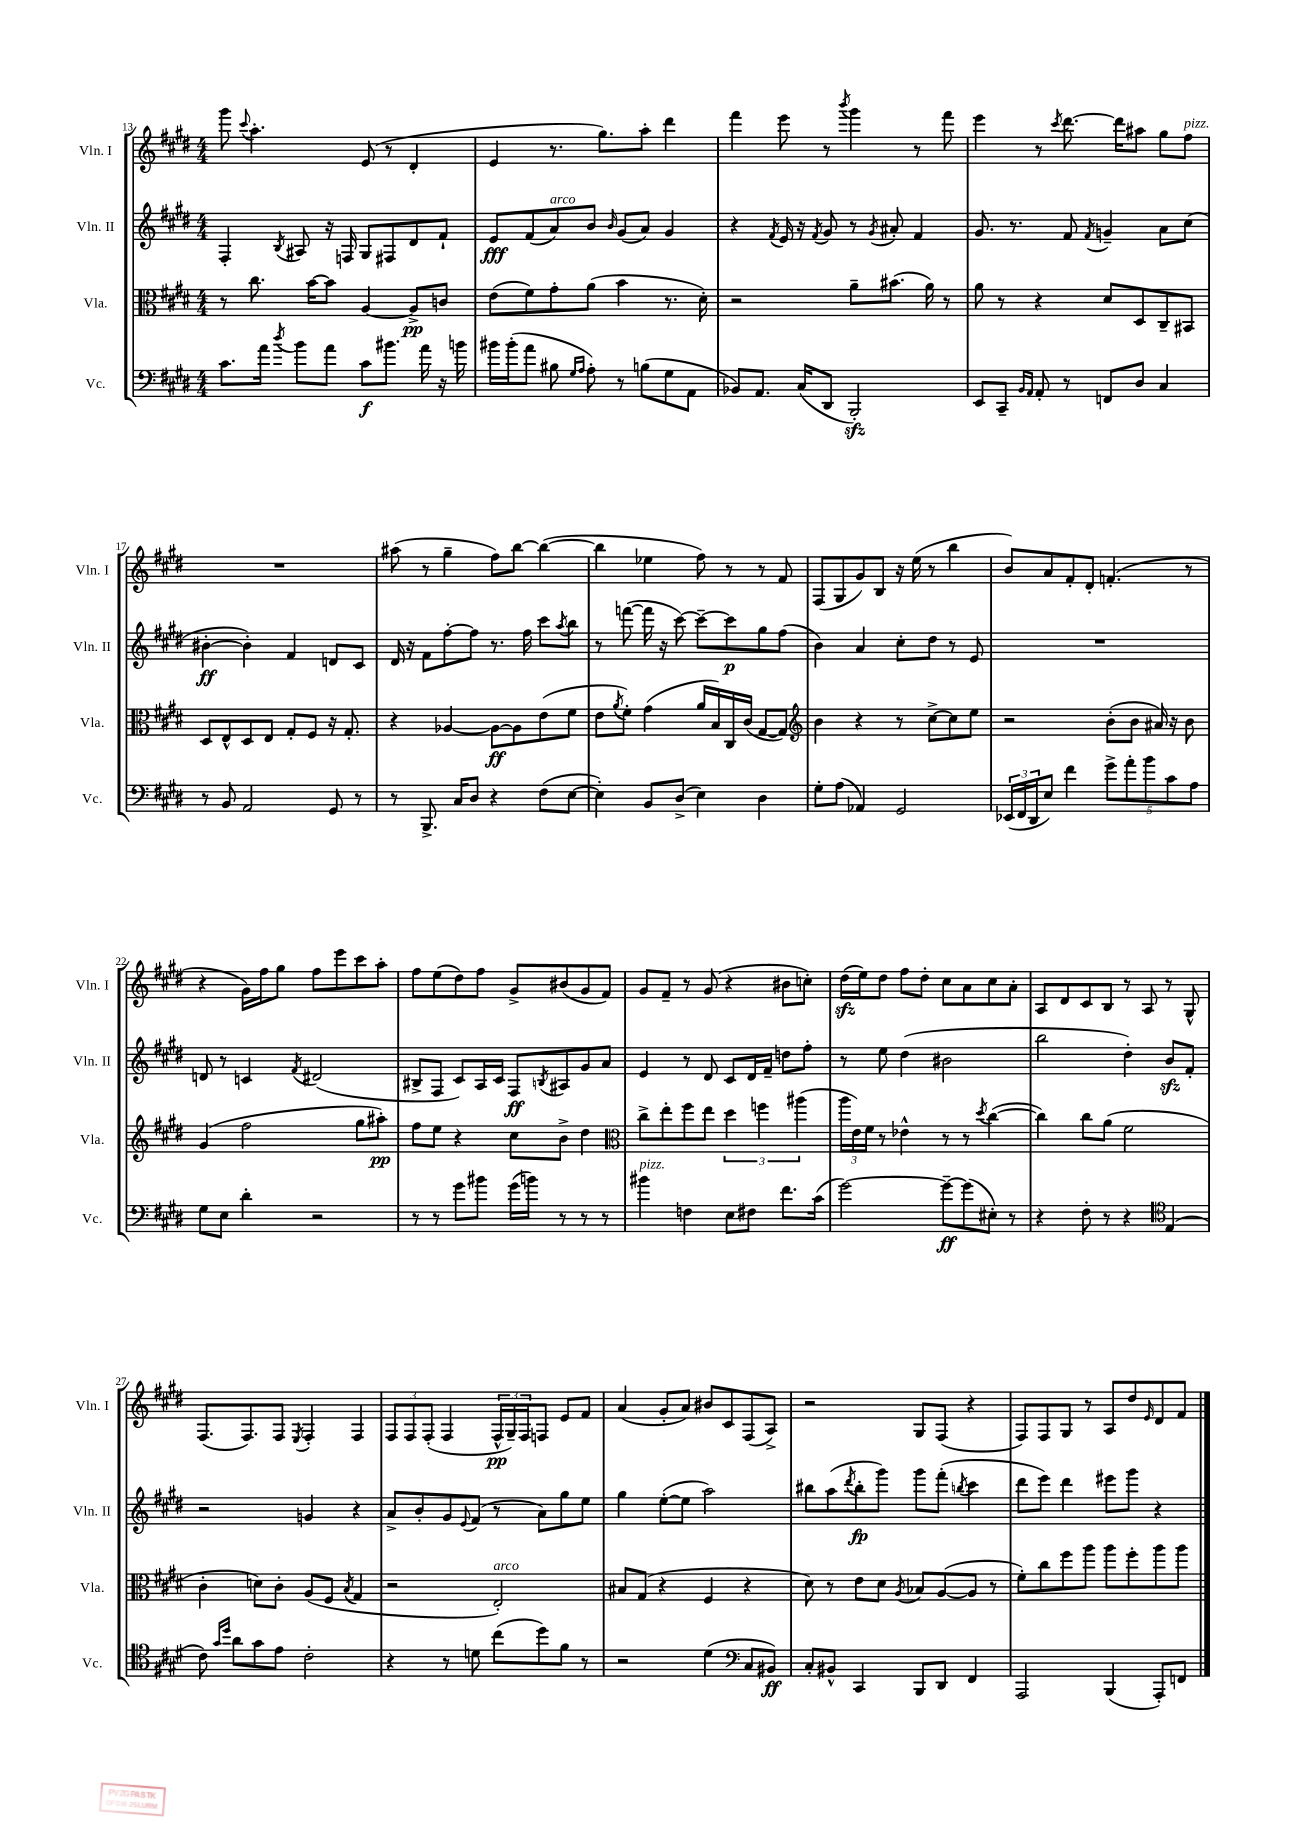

**kern	**dynam	**kern	**dynam	**kern	**dynam	**kern	**dynam
*part4	*part4	*part3	*part3	*part2	*part2	*part1	*part1
*staff4	*staff4	*staff3	*staff3	*staff2	*staff2	*staff1	*staff1
*I"Vc.	*	*I"Vla.	*	*I"Vln. II	*	*I"Vln. I	*
*I'Vc.	*	*I'Vla.	*	*I'Vln. II	*	*I'Vln. I	*
*clefF4	*	*clefC3	*	*clefG2	*	*clefG2	*
*k[f#c#g#d#]	*	*k[f#c#g#d#]	*	*k[f#c#g#d#]	*	*k[f#c#g#d#]	*
*M4/4	*	*M4/4	*	*M4/4	*	*M4/4	*
=13	=13	=13	=13	=13	=13	=13	=13
8.c#\L	.	8r	.	4F#'/	.	8ggg#\	.
.	.	.	.	.	.	8qqccc#/	.
.	.	8.cc#\	.	.	.	4.aa'\	.
16a\Jk	.	.	.	.	.	.	.
8qdd#/	.	.	.	8qB/	.	.	.
8b\L	.	.	.	8A#X/	.	.	.
.	.	[16b\KL	.	.	.	.	.
8a\J	.	8b\J]	.	16r	.	.	.
.	.	.	.	16Fn/	.	.	.
8c#\L	f	[4A/	.	8G#/L	.	(8e/	.
8.b#X\J	.	.	.	8F#X/	.	8r	.
.	.	8A^/L]	pp	8d#/	.	4d#'/	.
16a\	.	.	.	.	.	.	.
16r	.	8cn/J	.	8f#`/J	.	.	.
16bn\	.	.	.	.	.	.	.
=14	=14	=14	=14	=14	=14	=14	=14
16b#X\LL	.	(8e\L	.	8e/L	fff	4e/	.
(16b#'\J	.	.	.	.	.	.	.
8a\J	.	8f#\)	.	(8f#/	.	.	.
!	!	!	!	!LO:TX:a:i:t=arco	!	!	!
8B#X\	.	8g#'\	.	8a/)	.	8.r	.
16qqG#/LL	.	.	.	.	.	.	.
16qqA/JJ	.	.	.	.	.	.	.
8A'\)	.	(8a\J	.	8b/J	.	.	.
.	.	.	.	.	.	8.gg#\L)	.
.	.	.	.	16qqb/	.	.	.
8r	.	4b\	.	(8g#/L	.	.	.
(8Bn\L	.	.	.	8a/J)	.	8aa'\J	.
8G#\	.	8.r	.	4g#/	.	4ddd#\	.
8AA\J	.	.	.	.	.	.	.
.	.	16d#'\)	.	.	.	.	.
=15	=15	=15	=15	=15	=15	=15	=15
8BB-X/L)	.	2r	.	4r	.	4fff#\	.
8.AA/J	.	.	.	.	.	.	.
.	.	.	.	8qf#/	.	.	.
.	.	.	.	16e/	.	8eee\	.
(16C#/KL	.	.	.	16r	.	.	.
.	.	.	.	8qf#/	.	.	.
8DD#/J	.	.	.	8g#/	.	8r	.
.	.	.	.	.	.	8qbbb/	.
2BBBzz'/)	.	8a~\L	.	8r	.	4ggg#\	.
.	.	.	.	8qg#/	.	.	.
.	.	(8.b#X\J	.	8a#X'/	.	.	.
.	.	.	.	4f#/	.	8r	.
.	.	16a\)	.	.	.	.	.
.	.	8r	.	.	.	8fff#\	.
=16	=16	=16	=16	=16	=16	=16	=16
8EE/L	.	8a\	.	8.g#/	.	4eee\	.
8CC#~/J	.	8r	.	.	.	.	.
.	.	.	.	8.r	.	.	.
16qqBB/LL	.	.	.	.	.	.	.
16qqAA/JJ	.	.	.	.	.	.	.
8AA'/	.	4r	.	.	.	8r	.
.	.	.	.	.	.	8qccc#/	.
8r	.	.	.	8f#/	.	[8.ddd#\	.
.	.	.	.	8qf#/	.	.	.
8FFn/L	.	8d#/L	.	4gn~/	.	.	.
.	.	.	.	.	.	16ddd#\KL]	.
8D#/J	.	8D#/	.	.	.	8aa#X\J	.
4C#/	.	8C#~/	.	8a\L	.	8gg#\L	.
!	!	!	!	!	!	!LO:TX:a:i:t=pizz.	!
.	.	8BB#X/J	.	(8cc#\J	.	8ff#\J	.
!!LO:LB:g=z
=17	=17	=17	=17	=17	=17	=17	=17
8r	.	8D#/L	.	[4b#X'\	ff	1r	.
8BB/	.	8E^^/	.	.	.	.	.
2AA/	.	8D#/	.	4b#'\])	.	.	.
.	.	8E/J	.	.	.	.	.
.	.	8G#'/L	.	4f#/	.	.	.
.	.	8F#/J	.	.	.	.	.
8GG#/	.	16r	.	8dn/L	.	.	.
.	.	8.G#'/	.	.	.	.	.
8r	.	.	.	8c#/J	.	.	.
=18	=18	=18	=18	=18	=18	=18	=18
8r	.	4r	.	16d#/	.	(8aa#X\	.
.	.	.	.	16r	.	.	.
8.BBB^/	.	.	.	8f#\L	.	8r	.
.	.	[4A-X/	.	[8ff#'\	.	4gg#~\	.
16C#/KL	.	.	.	.	.	.	.
8D#/J	.	.	.	8ff#\J]	.	.	.
4r	.	8A-\L_	ff	8.r	.	8ff#\L)	.
.	.	8A-\]	.	.	.	[8bb\J	.
.	.	.	.	16ff#\	.	.	.
(8F#\L	.	(8e\	.	8ccc#\L	.	(4bb\_	.
.	.	.	.	8qaa/	.	.	.
[8E\J	.	8f#\J	.	8bb\J	.	.	.
=19	=19	=19	=19	=19	=19	=19	=19
4E'\])	.	8e\L	.	8r	.	4bb\]	.
.	.	8qa/	.	.	.	.	.
.	.	8f#'\J)	.	([8fffn\	.	.	.
8BB/L	.	(4g#\	.	16fff\]	.	4ee-X\	.
.	.	.	.	16r	.	.	.
(8D#^/J	.	.	.	[8ccc#\)	.	.	.
4E\)	.	16a/LL	.	8ccc#~\L_	.	8ff#\)	.
.	.	16B/)	.	.	.	.	.
.	.	16C#/	.	8ccc#\]	p	8r	.
.	.	(16c#/JJ	.	.	.	.	.
4D#\	.	[8G#/L	.	8gg#\	.	8r	.
.	.	8G#/J])	.	(8ff#\J	.	8f#/	.
=20	=20	=20	=20	=20	=20	=20	=20
*	*	*clefG2	*	*	*	*	*
8G#'\L	.	4b\	.	4b\)	.	(8F#/L	.
(8A\J	.	.	.	.	.	8G#/	.
4AA-X/)	.	4r	.	4a/	.	8g#/)	.
.	.	.	.	.	.	8B/J	.
2GG#/	.	8r	.	8cc#'\L	.	16r	.
.	.	.	.	.	.	(16ee\	.
.	.	[8cc#^\L	.	8dd#\J	.	8r	.
.	.	8cc#\]	.	8r	.	4bb\	.
.	.	8ee\J	.	8e/	.	.	.
=21	=21	=21	=21	=21	=21	=21	=21
(24EE-X/LL	.	2r	.	1r	.	8b/L)	.
24FF#/	.	.	.	.	.	.	.
24DD#/J	.	.	.	.	.	.	.
8E/J)	.	.	.	.	.	8a/	.
4f#\	.	.	.	.	.	8f#'/	.
.	.	.	.	.	.	8d#'/J	.
10g#^\L	.	(8b'\L	.	.	.	(4.fn'/	.
10a'\	.	.	.	.	.	.	.
.	.	8b\J	.	.	.	.	.
10b\	.	.	.	.	.	.	.
.	.	16a#X/)	.	.	.	.	.
10c#\	.	.	.	.	.	.	.
.	.	16r	.	.	.	.	.
.	.	8b\	.	.	.	8r	.
10A\J	.	.	.	.	.	.	.
!!LO:LB:g=z
=22	=22	=22	=22	=22	=22	=22	=22
8G#\L	.	(4g#/	.	8dn/	.	4r	.
8E\J	.	.	.	8r	.	.	.
4d#'\	.	2ff#\	.	4cn/	.	16g#\LL)	.
.	.	.	.	.	.	16ff#\J	.
.	.	.	.	.	.	8gg#\J	.
.	.	.	.	8qf#/	.	.	.
2r	.	.	.	(2d#X/	.	8ff#\L	.
.	.	.	.	.	.	8eee\	.
.	.	8gg#\L	.	.	.	8ccc#\	.
.	.	8aa#X'\J)	pp	.	.	8aa'\J	.
=23	=23	=23	=23	=23	=23	=23	=23
8r	.	8ff#\L	.	8B#X^/L	.	8ff#\L	.
8r	.	8ee\J	.	8F#/J	.	(8ee\	.
8g#\L	.	4r	.	8c#/L)	.	8dd#\)	.
8b#X\J	.	.	.	16A/L	.	8ff#\J	.
.	.	.	.	16c#/JJ	.	.	.
(16g#\LL	.	8cc#\L	.	8F#/L	ff	8g#^/L	.
16bn\JJ)	.	.	.	.	.	.	.
.	.	.	.	8qBn/	.	.	.
8r	.	8b^\J	.	8A#X/	.	(8b#X/	.
8r	.	4dd#\	.	8g#/	.	8g#/	.
8r	.	.	.	8a/J	.	8f#/J)	.
=24	=24	=24	=24	=24	=24	=24	=24
*	*	*clefC3	*	*	*	*	*
!LO:TX:a:i:t=pizz.	!	!	!	!	!	!	!
4b#X\	.	8cc#^\L	.	4e/	.	8g#/L	.
.	.	8ee'\	.	.	.	8f#~/J	.
4Fn\	.	8ff#\	.	8r	.	8r	.
.	.	8ee\J	.	8d#/	.	(8g#/	.
8E\L	.	6dd#\	.	8c#/L	.	4r	.
8F#X\J	.	.	.	16d#/L	.	.	.
.	.	6ffn\	.	.	.	.	.
.	.	.	.	16f#~/JJ	.	.	.
8.f#\L	.	.	.	8ddn\L	.	8b#X\L	.
.	.	(6aa#X\	.	.	.	.	.
.	.	.	.	8ff#'\J	.	8ccn'\J)	.
(16c#\Jk	.	.	.	.	.	.	.
=25	=25	=25	=25	=25	=25	=25	=25
[2g#\)	.	24aa\LL	.	8r	.	(16dd#zz\LL	.
.	.	24e\)	.	.	.	.	.
.	.	.	.	.	.	16ee\J)	.
.	.	24f#\JJ	.	.	.	.	.
.	.	8r	.	8ee\	.	8dd#\J	.
.	.	4e-X^^\	.	(4dd#\	.	8ff#\L	.
.	.	.	.	.	.	8dd#'\J	.
8g#~\L_	ff	8r	.	2b#X\	.	8cc#\L	.
(8g#\]	.	8r	.	.	.	8a\	.
.	.	8qdd#/	.	.	.	.	.
8E#X'\J)	.	([4cc#\	.	.	.	8cc#\	.
8r	.	.	.	.	.	8a'\J	.
=26	=26	=26	=26	=26	=26	=26	=26
4r	.	4cc#\])	.	2bb\	.	8A/L	.
.	.	.	.	.	.	8d#/	.
8F#'\	.	8cc#\L	.	.	.	8c#/	.
8r	.	(8a\J	.	.	.	8B/J	.
4r	.	2f#\	.	4dd#'\)	.	8r	.
.	.	.	.	.	.	8A/	.
*clefC4	*	*	*	*	*	*	*
(4E/	.	.	.	8bzz/L	.	8r	.
.	.	.	.	8f#'/J	.	8G#^^/	.
!!LO:LB:g=z
=27	=27	=27	=27	=27	=27	=27	=27
8c#\)	.	4c#'\	.	2r	.	(8.F#/L	.
16qqg#/LL	.	.	.	.	.	.	.
16qqdd#/JJ	.	.	.	.	.	.	.
8a\L	.	.	.	.	.	.	.
.	.	.	.	.	.	8.F#/)	.
8g#\	.	8dn\L)	.	.	.	.	.
8e\J	.	8c#'\J	.	.	.	8F#/J	.
.	.	.	.	.	.	8qE/	.
2c#'\	.	(8A/L	.	4gn/	.	4F#'/	.
.	.	8F#/J	.	.	.	.	.
.	.	8qB/	.	.	.	.	.
.	.	4G#/	.	4r	.	4F#/	.
=28	=28	=28	=28	=28	=28	=28	=28
4r	.	2r	.	8a^/L	.	12F#/L	.
.	.	.	.	.	.	12F#/	.
.	.	.	.	8b'/	.	.	.
.	.	.	.	.	.	(12F#'/J	.
8r	.	.	.	8g#/	.	4F#/	.
.	.	.	.	8qqe/	.	.	.
8dn\	.	.	.	(8f#/J	.	.	.
!	!	!LO:TX:a:i:t=arco	!	!	!	!	!
(8cc#\L	.	2E'/)	.	8r	.	24F#^^/LL	pp
.	.	.	.	.	.	24G#~/)	.
.	.	.	.	.	.	24F#/J	.
8dd#\)	.	.	.	8a\L)	.	8Fn/J	.
8f#\J	.	.	.	8gg#\	.	8e/L	.
8r	.	.	.	8ee\J	.	8f#/J	.
=29	=29	=29	=29	=29	=29	=29	=29
2r	.	8B#X/L	.	4gg#\	.	(4a/	.
.	.	(8G#/J	.	.	.	.	.
.	.	4r	.	([8ee'\L	.	8g#'/L	.
.	.	.	.	8ee\J]	.	8a/J)	.
(4d#\	.	4F#/	.	2aa\)	.	8b#X/L	.
.	.	.	.	.	.	8c#/	.
*clefF4	*	*	*	*	*	*	*
8C#/L	.	4r	.	.	.	(8F#/	.
8BB#X/J)	ff	.	.	.	.	8A^/J)	.
=30	=30	=30	=30	=30	=30	=30	=30
8C#'/L	.	8d#\)	.	8bb#X\L	.	2r	.
8BB#X^^/J	.	8r	.	(8aa\	.	.	.
.	.	.	.	8qddd#/	.	.	.
4CC#/	.	8e\L	.	8bb#'\	fp	.	.
.	.	8d#\J	.	8ggg#\J)	.	.	.
.	.	8qA/	.	.	.	.	.
8BBB/L	.	8B-X/L	.	8ggg#\L	.	8G#/L	.
8DD#/J	.	([8A/	.	(8fff#'\J	.	(8F#/J	.
.	.	.	.	8qbbn/	.	.	.
4FF#/	.	8A/J]	.	4ccc#\	.	4r	.
.	.	8r	.	.	.	.	.
=31	=31	=31	=31	=31	=31	=31	=31
2AAA/	.	8f#'\L)	.	8ddd#\L	.	8F#/L)	.
.	.	8cc#\	.	8eee\J)	.	8F#/	.
.	.	8ff#\	.	4ddd#\	.	8G#/J	.
.	.	8aa\J	.	.	.	8r	.
(4BBB/	.	8aa\L	.	8eee#X\L	.	8A/L	.
.	.	8ff#'\	.	8ggg#\J	.	8dd#/	.
.	.	.	.	.	.	16qqe/	.
8AAA'/L)	.	8aa\	.	4r	.	8d#/	.
8FFn/J	.	8aa\J	.	.	.	8f#/J	.
==	==	==	==	==	==	==	==
*-	*-	*-	*-	*-	*-	*-	*-
